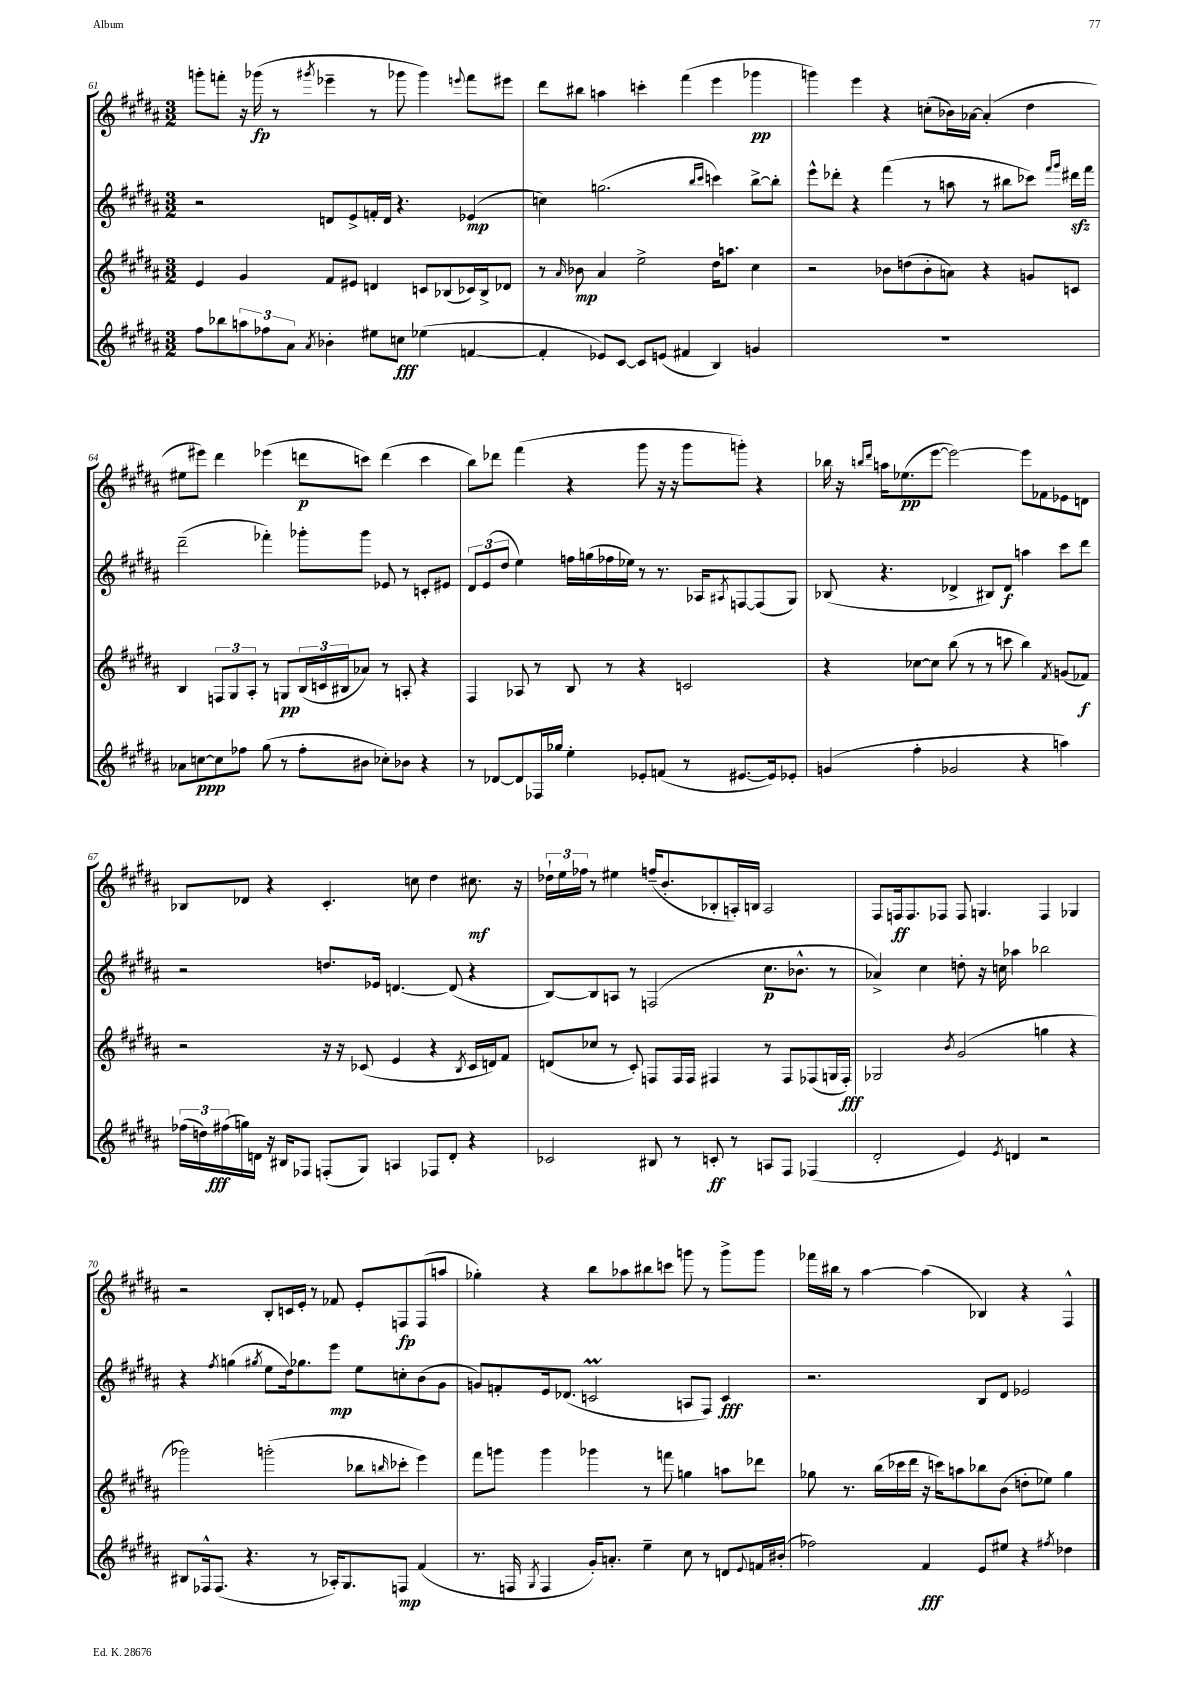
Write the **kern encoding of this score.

**kern	**dynam	**kern	**dynam	**kern	**dynam	**kern	**dynam
*part4	*part4	*part3	*part3	*part2	*part2	*part1	*part1
*staff4	*staff4	*staff3	*staff3	*staff2	*staff2	*staff1	*staff1
*clefG2	*	*clefG2	*	*clefG2	*	*clefG2	*
*k[f#c#g#d#a#]	*	*k[f#c#g#d#a#]	*	*k[f#c#g#d#a#]	*	*k[f#c#g#d#a#]	*
*M3/2	*	*M3/2	*	*M3/2	*	*M3/2	*
=61	=61	=61	=61	=61	=61	=61	=61
8ff#\L	.	4e/	.	2r	.	8gggn'\L	.
8bb-X\	.	.	.	.	.	8fffn'\J	.
12aan\	.	4g#/	.	.	.	16r	.
.	.	.	.	.	.	(16ggg-X\	fp
12ff-X\	.	.	.	.	.	.	.
.	.	.	.	.	.	8r	.
12a#\J	.	.	.	.	.	.	.
8qa#/	.	.	.	.	.	8qggg#X/	.
4b-X'\	.	8f#/L	.	8dn/L	.	4eee-X~\	.
.	.	8e#X/J	.	8e^/	.	.	.
8ee#X\L	.	4dn/	.	16fn'/L	.	8r	.
.	.	.	.	16d/JJ	.	.	.
8ccn\J	fff	.	.	4.r	.	8ggg-X\	.
(4ee-X\	.	8cn/L	.	.	.	4ggg-\)	.
.	.	(8B-X/	.	.	.	.	.
.	.	.	.	.	.	8qqeeen/	.
[4fn/	.	16c-X/L)	.	(4e-X/	mp	8fff\L	.
.	.	16B-^/J	.	.	.	.	.
.	.	8d-X/J	.	.	.	8eee#X\J	.
=62	=62	=62	=62	=62	=62	=62	=62
4f'/]	.	8r	.	4ccn\)	.	8ddd#\L	.
.	.	16qqa#/	.	.	.	.	.
.	.	8b-X\	mp	.	.	8bb#X\J	.
8e-X/L)	.	4a#/	.	(2.ggn\	.	4aan\	.
[8c#/J	.	.	.	.	.	.	.
8c#/L]	.	2ee^\	.	.	.	4cccn'\	.
(8en/J	.	.	.	.	.	.	.
4f#X/	.	.	.	.	.	(4fff#\	.
.	.	.	.	16qqbb/LL	.	.	.
.	.	.	.	16qqccc#/JJ	.	.	.
4B/)	.	16dd#\KL	.	4cccn\)	.	4eee\	.
.	.	8.aan\J	.	.	.	.	.
4gn/	.	4cc#\	.	[8bb^\L	.	4ggg-X\	pp
.	.	.	.	8bb'\J]	.	.	.
=63	=63	=63	=63	=63	=63	=63	=63
1.r	.	2r	.	8eee^^\L	.	4gggn\)	.
.	.	.	.	8ddd-X'\J	.	.	.
.	.	.	.	4r	.	4eee\	.
.	.	8b-X\L	.	(4fff#\	.	4r	.
.	.	(8ddn\	.	.	.	.	.
.	.	8b-'\	.	8r	.	(8ccn'\L	.
.	.	8an\J)	.	8aan\	.	16b-X\L)	.
.	.	.	.	.	.	[16a-X\JJ	.
.	.	4r	.	8r	.	(4a-'/]	.
.	.	.	.	8bb#X\L	.	.	.
.	.	8gn/L	.	8ccc-X\J)	.	4dd#\	.
.	.	.	.	16qqfff#/LL	.	.	.
.	.	.	.	16qqggg#/JJ	.	.	.
.	.	8cn/J	.	16ddd#Xzz\LL	.	.	.
.	.	.	.	16fff#\JJ	.	.	.
!!LO:LB:g=z
=64	=64	=64	=64	=64	=64	=64	=64
8a-X\L	.	4B/	.	(2ddd#~\	.	8ee#X\L	.
[8ccn\	ppp	.	.	.	.	8eee#X\J)	.
8cc\]	.	12Fn/L	.	.	.	4ddd#\	.
.	.	12G#/	.	.	.	.	.
8ff-X\J	.	.	.	.	.	.	.
.	.	12A#'/J	.	.	.	.	.
(8gg#\	.	8r	.	4fff-X'\)	.	(4eee-X\	.
8r	.	8Gn/L	pp	.	.	.	.
8ff-'\L	.	(24B/L	.	8ggg-X'\L	.	8dddn\L	p
.	.	24cn/	.	.	.	.	.
.	.	24B#X/J	.	.	.	.	.
8b#X\J	.	8a-X/J)	.	8ggg-\J	.	8cccn\J)	.
8cc-X'\L)	.	8r	.	8e-X/	.	(4ddd\	.
8b-X\J	.	8An'/	.	8r	.	.	.
4r	.	4r	.	8cn'/L	.	4ccc\	.
.	.	.	.	8e#X/J	.	.	.
=65	=65	=65	=65	=65	=65	=65	=65
8r	.	4F#/	.	12d#/L	.	8bb\L)	.
.	.	.	.	(12e/	.	.	.
[8d-X/L	.	.	.	.	.	8ddd-X\J	.
.	.	.	.	12dd#/J	.	.	.
8d-/]	.	8A-X/	.	4ee\)	.	(4fff#\	.
16F-X/L	.	8r	.	.	.	.	.
16gg-X/JJ	.	.	.	.	.	.	.
4ee'\	.	8B/	.	16ffn\LL	.	4r	.
.	.	.	.	(16ggn\	.	.	.
.	.	8r	.	16ff-X\	.	.	.
.	.	.	.	16ee-X\JJ)	.	.	.
8e-X'/L	.	4r	.	8r	.	8ggg#\	.
(8fn/J	.	.	.	8.r	.	16r	.
.	.	.	.	.	.	16r	.
8r	.	2cn/	.	.	.	8ggg#\L	.
.	.	.	.	16A-X/KL	.	.	.
.	.	.	.	8qA#X/	.	.	.
[8.e#X/L	.	.	.	[8Fn/	.	8gggn'\J)	.
.	.	.	.	(8F/]	.	4r	.
16e#/k])	.	.	.	.	.	.	.
8e-X'/J	.	.	.	8G#/J)	.	.	.
=66	=66	=66	=66	=66	=66	=66	=66
(4gn/	.	4r	.	(8B-X/	.	16bb-X\	.
.	.	.	.	.	.	16r	.
.	.	.	.	.	.	16qqbbn/LL	.
.	.	.	.	.	.	16qqddd#/JJ	.
.	.	.	.	4.r	.	16aan\KL	.
.	.	.	.	.	.	(8.ee-X\	pp
4ff#'\	.	[8cc-X\L	.	.	.	.	.
.	.	8cc-\J]	.	.	.	[8eee\J	.
2g-X/	.	(8bb\	.	4d-X^/	.	2eee\_)	.
.	.	8r	.	.	.	.	.
.	.	8r	.	8B#X/L)	.	.	.
.	.	8cccn\	.	8d-/J	f	.	.
4r	.	4bb\)	.	4aan\	.	8eee\L]	.
.	.	.	.	.	.	8f-X\	.
.	.	8qf#/	.	.	.	.	.
4aan\)	.	(8gn/L	.	8ccc#\L	.	8e-X\	.
.	.	8f-X/J)	f	8ddd#\J	.	8dn\J	.
!!LO:LB:g=z
=67	=67	=67	=67	=67	=67	=67	=67
(24ff-X\LL	.	2r	.	2r	.	8B-X/L	.
24ddn\)	.	.	.	.	.	.	.
(24ff#X\	fff	.	.	.	.	.	.
16ggn\)	.	.	.	.	.	8d-X/J	.
16dn\JJ	.	.	.	.	.	.	.
16r	.	.	.	.	.	4r	.
16B#X/KL	.	.	.	.	.	.	.
8F-X/J	.	.	.	.	.	.	.
(8Fn'/L	.	16r	.	8.ddn/L	.	4.c#'/	.
.	.	16r	.	.	.	.	.
8G#/J)	.	(8c-X/	.	.	.	.	.
.	.	.	.	16e-X/Jk	.	.	.
4An/	.	4e/	.	[4.dn/	.	.	.
.	.	.	.	.	.	8ccn\	.
8F-X/L	.	4r	.	.	.	4dd#\	.
8d'/J	.	.	.	(8d/]	.	.	.
.	.	8qB/	.	.	.	.	.
4r	.	16c-/LL	.	4r	.	8.cc#X\	mf
.	.	16dn/J)	.	.	.	.	.
.	.	8f#/J	.	.	.	.	.
.	.	.	.	.	.	16r	.
=68	=68	=68	=68	=68	=68	=68	=68
2c-X/	.	(8dn/L	.	[8B/L)	.	24dd-X`\LL	.
.	.	.	.	.	.	24ee\	.
.	.	.	.	.	.	24ff-X\JJ	.
.	.	8cc-X/J	.	8B/]	.	8r	.
.	.	8r	.	8An/J	.	4ee#X\	.
.	.	8c#'/)	.	8r	.	.	.
8B#X/	.	8Fn/L	.	(2Fn/	.	(16ffn~/KL	.
.	.	.	.	.	.	8.b'/	.
8r	.	16F/L	.	.	.	.	.
.	.	16F/JJ	.	.	.	.	.
8cn'/	ff	4F#X/	.	.	.	8B-X'/	.
8r	.	.	.	.	.	16An'/L)	.
.	.	.	.	.	.	16Bn/JJ	.
8An/L	.	8r	.	8.cc#\L	p	2A/	.
8F#/J	.	8F#/L	.	.	.	.	.
.	.	.	.	8.b-X^^\J	.	.	.
(4F-X/	.	(8F-X/	.	.	.	.	.
.	.	16Gn/L	.	8r	.	.	.
.	.	16F-'/JJ)	fff	.	.	.	.
=69	=69	=69	=69	=69	=69	=69	=69
2d#'/	.	2G-X/	.	4a-X^/)	.	8F#/L	.
.	.	.	.	.	.	16Fn/k	ff
.	.	.	.	.	.	8.F/	.
.	.	.	.	4cc#\	.	.	.
.	.	.	.	.	.	8F-X/J	.
.	.	8qb/	.	.	.	.	.
4e/)	.	(2g#/	.	8ddn'\	.	8F-/	.
.	.	.	.	16r	.	4.Gn/	.
.	.	.	.	16ccn\	.	.	.
8qe/	.	.	.	.	.	.	.
4dn/	.	.	.	4aa-X\	.	.	.
2r	.	4ggn\	.	2bb-X\	.	4F-/	.
.	.	4r	.	.	.	4G-X/	.
!!LO:LB:g=z
=70	=70	=70	=70	=70	=70	=70	=70
8B#X/L	.	2ggg-X\)	.	4r	.	2r	.
16F-X^^/k	.	.	.	.	.	.	.
(8.F-/J	.	.	.	.	.	.	.
.	.	.	.	8qff#/	.	.	.
.	.	.	.	(4ggn\	.	.	.
4.r	.	.	.	.	.	.	.
.	.	.	.	8qgg#X/	.	.	.
.	.	(2gggn'\	.	8ee\L	.	8B'/L	.
.	.	.	.	16dd#\k)	.	16cn/L	.
.	.	.	.	8.gg-X\	.	16e'/JJ	.
8r	.	.	.	.	.	8r	.
16A-X'/KL)	.	.	.	8eee\J	mp	8f-X/	.
8.G#/	.	.	.	.	.	.	.
.	.	8bb-X\L	.	8ee\L	.	8e'/L	.
.	.	16qqbbn/	.	.	.	.	.
8Fn/J	mp	8ccc-X'\J	.	8ccn'\	.	8Fn/	fp
(4f#/	.	4eee\)	.	(8b\	.	(8F/	.
.	.	.	.	8g#\J	.	8aan/J	.
=71	=71	=71	=71	=71	=71	=71	=71
8.r	.	8fff#\L	.	8gn/L)	.	4gg-X'\)	.
.	.	8gggn\J	.	8fn'/	.	.	.
16Fn/	.	.	.	.	.	.	.
8qG#/	.	.	.	.	.	.	.
4F/	.	4ggg\	.	16e/k	.	4r	.
.	.	.	.	(8.d-X/J	.	.	.
16g#'/KL)	.	4ggg-X\	.	2cnM/	.	8bb\L	.
8.an'/J	.	.	.	.	.	.	.
.	.	.	.	.	.	8aa-X\	.
4ee~\	.	8r	.	.	.	8bb#X\	.
.	.	8fffn\	.	.	.	8cccn\J	.
8cc#\	.	4ggn\	.	8An/L	.	8gggn\	.
8r	.	.	.	8F#/J)	.	8r	.
8dn/L	.	8aan\L	.	4c/	fff	8ggg^\L	.
8qqe/	.	.	.	.	.	.	.
16fn/L	.	8ddd-X\J	.	.	.	8ggg\J	.
(16b#X'/JJ	.	.	.	.	.	.	.
=72	=72	=72	=72	=72	=72	=72	=72
2ff-X\)	.	8gg-X\	.	2.r	.	16fff-X\LL	.
.	.	.	.	.	.	16bb#X\JJ	.
.	.	8.r	.	.	.	8r	.
.	.	.	.	.	.	[4aa#\	.
.	.	(16bb\LL	.	.	.	.	.
.	.	16ccc-X\	.	.	.	.	.
.	.	16ddd#\JJ	.	.	.	.	.
4f#/	fff	16r	.	.	.	(4aa#\]	.
.	.	16cccn\KL)	.	.	.	.	.
.	.	8aan\	.	.	.	.	.
8e/L	.	8bb-X\	.	8B/L	.	4B-X/)	.
8ee#X/J	.	(8b\J	.	8d#/J	.	.	.
4r	.	8ddn'\L	.	2e-X/	.	4r	.
.	.	8ee-X\J)	.	.	.	.	.
8qff#X/	.	.	.	.	.	.	.
4dd-X\	.	4gg-\	.	.	.	4F#^^/	.
==	==	==	==	==	==	==	==
*-	*-	*-	*-	*-	*-	*-	*-
